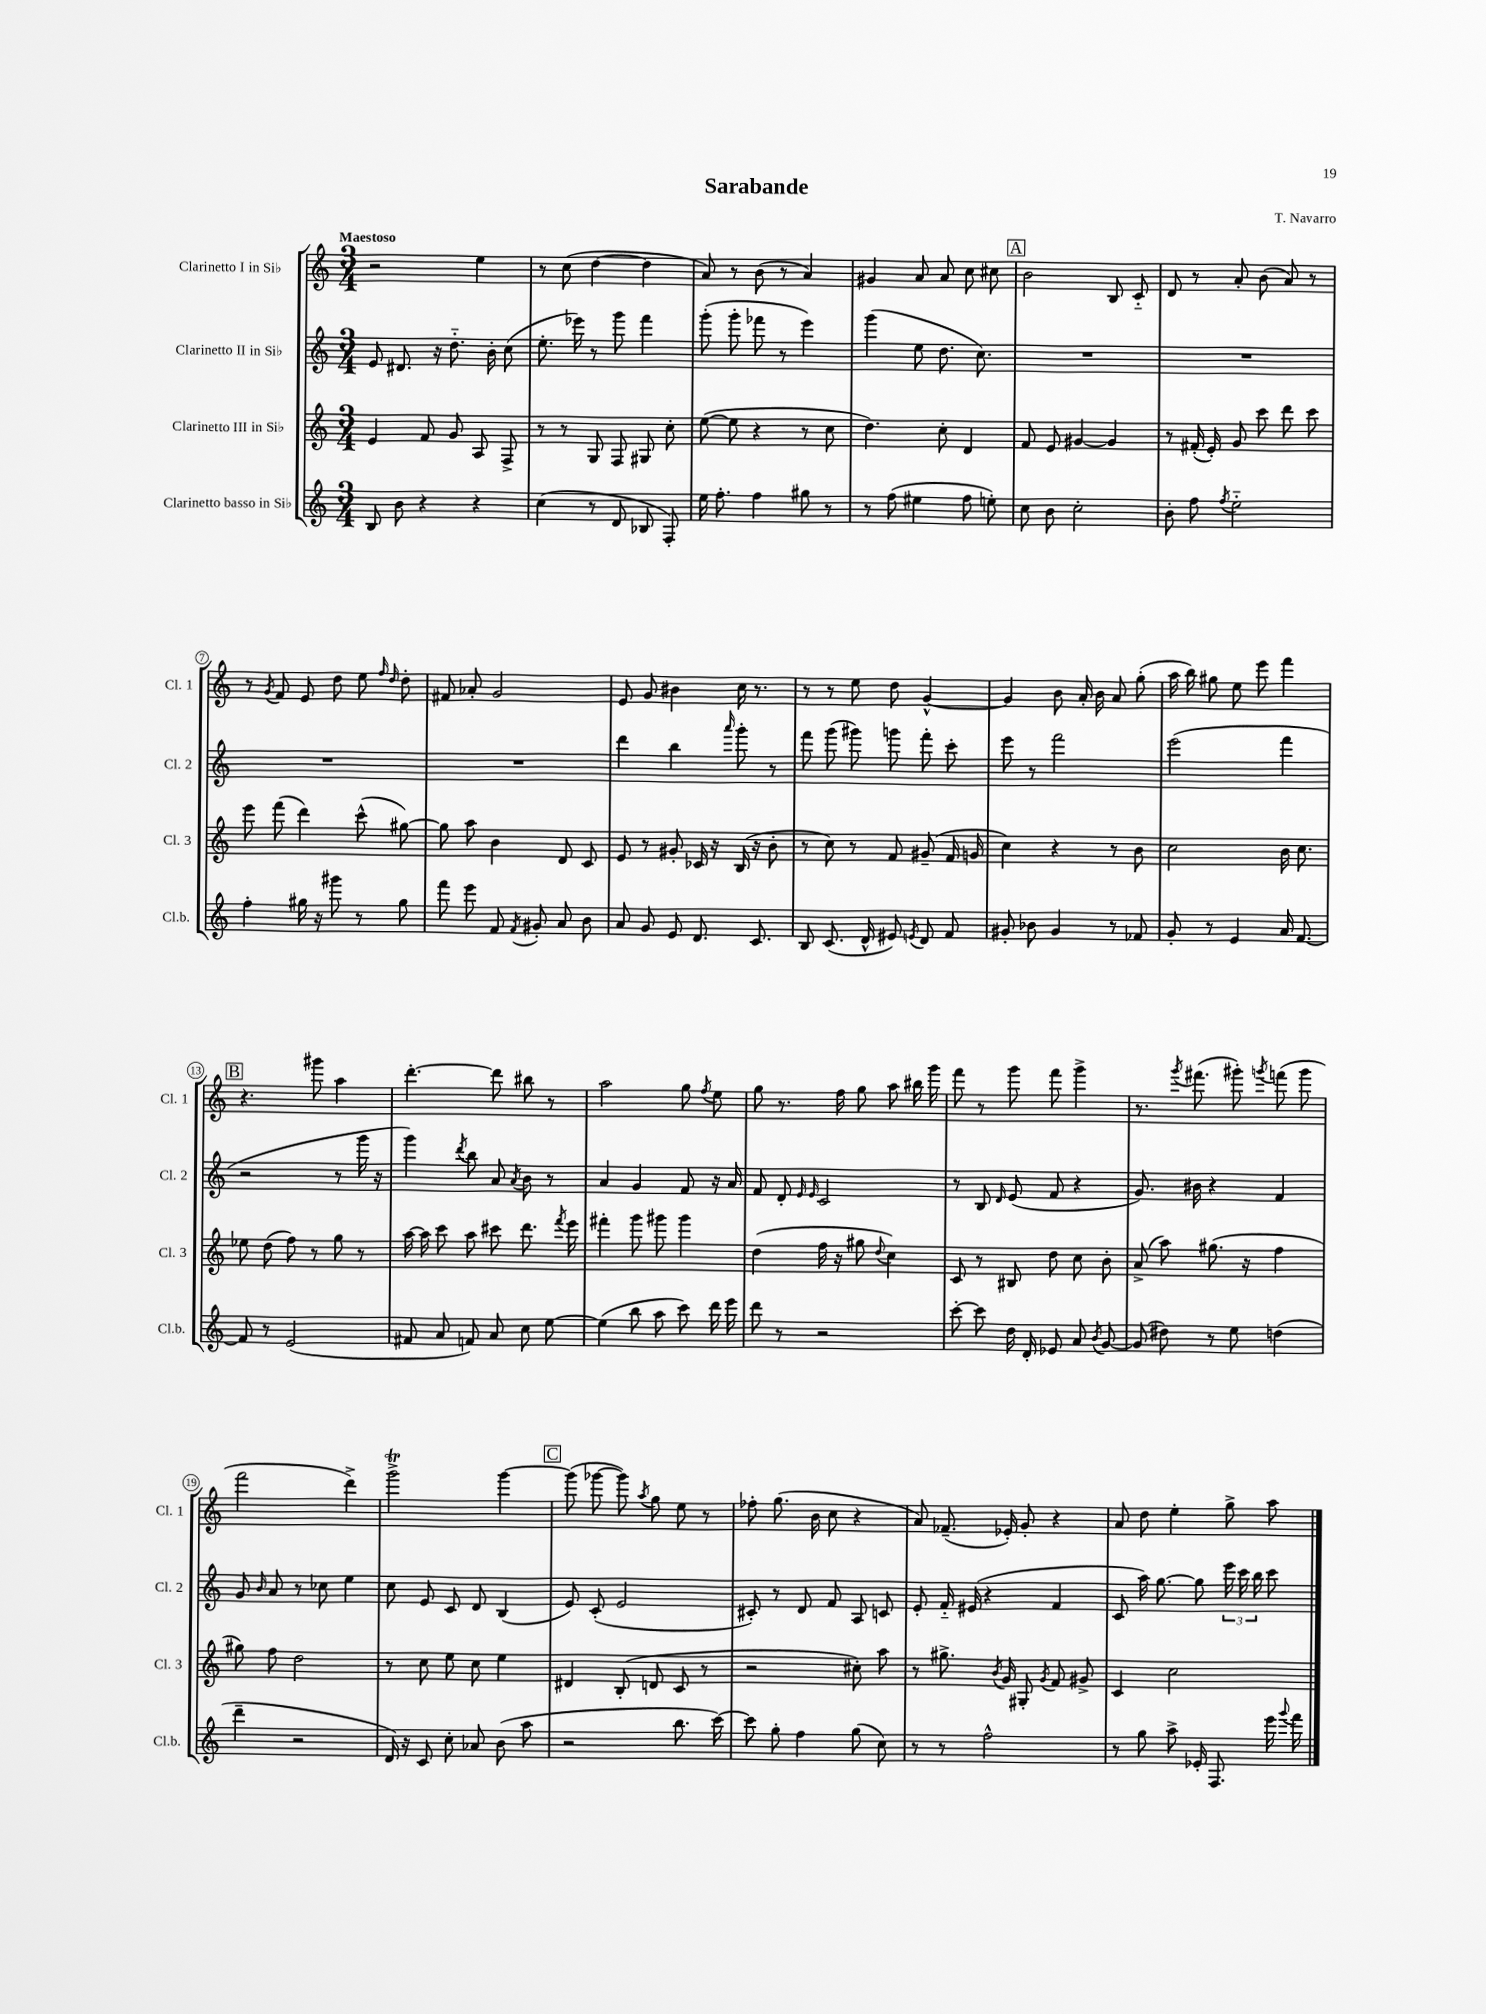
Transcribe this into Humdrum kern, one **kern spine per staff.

**kern	**kern	**kern	**kern
*staff4	*staff3	*staff2	*staff1
*clefG2	*clefG2	*clefG2	*clefG2
*k[]	*k[]	*k[]	*k[]
*M3/4	*M3/4	*M3/4	*M3/4
8B/	4e/	8e/	2r
8b\	.	8.d#/	.
4r	8f/	.	.
.	.	16r	.
.	8g/	8.dd'~\	.
4r	8A/	.	4ee\
.	.	16b'\	.
.	8F^/	(8cc\	.
=	=	=	=
(4cc\	8r	8.ee'\	8r
.	8r	.	(8cc\
.	.	16eee-\)	.
8r	8G/	8r	[4dd\
8d/	8F/	8ggg\	.
8B-/	8G#/	4fff\	4dd\]
8F'/)	8cc'\	.	.
=	=	=	=
16ee\	([8ee\	(8ggg'\	8a/)
8.ff'\	.	.	.
.	8ee\]	8ggg'\	8r
4ff\	4r	8fff-\	(8b\
.	.	8r	8r
8gg#\	8r	4eee\)	4a/)
8r	8cc\	.	.
=	=	=	=
8r	4.dd\)	(4ggg\	4g#/
(8ff\	.	.	.
4ee#\	.	8ee\	8a/
.	8cc'\	8.dd\	8a/
8ff\	4d/	.	8cc\
.	.	8.cc\)	.
8ee'\)	.	.	8cc#\
=	=	=	=
8cc\	8f/	2.r	2b\
8b\	8e/	.	.
2cc'\	[4g#/	.	.
.	4g#/]	.	8B/
.	.	.	8c'~/
=	=	=	=
8b'\	8r	2.r	8d/
8ff\	(16f#'/	.	8r
.	16e'/)	.	.
8qff/	.	.	.
2ee'~\	8g/	.	8a'/
.	8ccc\	.	(8b\
.	8ddd\	.	8a/)
.	8ccc\	.	8r
=	=	=	=
4ff'\	8eee\	2.r	8r
.	.	.	8qg/
.	(8fff\	.	8f/
16gg#\	4ddd\)	.	8e/
16r	.	.	.
8ggg#\	.	.	8dd\
8r	(8ccc^^\	.	8ee\
.	.	.	16qqff/
.	.	.	16qqdd/
8gg#\	[8gg#\)	.	8dd'\
=	=	=	=
8fff\	8gg#\]	2.r	8f#/
8eee\	8aa\	.	8a-'/
8f/	4b\	.	2g/
8qf/	.	.	.
8g#'/	.	.	.
8a/	8d/	.	.
8b\	8c/	.	.
=	=	=	=
8a/	8e/	4ddd\	8e/
8g/	8r	.	8g/
8e/	8g#'/	4bb\	4b#\
8.d/	16c-/	.	.
.	16r	.	.
.	.	16qqaaa/	.
.	(16B/	8ggg'\	16cc\
8.c/	16r	.	8.r
.	8b'\	8r	.
=	=	=	=
8B/	8r	8fff\	8r
(8.c/	8cc\)	(8ggg\	8r
.	8r	8ggg#\)	8ee\
16d^^/	.	.	.
8e#/)	8f/	8ggg\	8dd\
8qe/	.	.	.
8d/	(8g#~/	8fff'\	[4g^^/
8f/	16f/	8ccc'\	.
.	16g/	.	.
=	=	=	=
8g#'/	4cc\)	8eee\	4g/]
8b-\	.	8r	.
4g#/	4r	2fff\	8b\
.	.	.	16a'/
.	.	.	16b\
8r	8r	.	8a/
8f-/	8b\	.	(8gg'\
=	=	=	=
8g'/	2cc\	(2eee\	16aa\
.	.	.	16bb\)
8r	.	.	8gg#\
4e/	.	.	8ee\
.	.	.	8eee\
16a/	16b\	4fff\	4fff\
[8.f/	8.cc\	.	.
=	=	=	=
8f/]	8ee-\	2r	4.r
8r	(8dd\	.	.
(2e/	8ff\)	.	.
.	8r	.	8ggg#\
.	8gg\	8r	4aa\
.	8r	16ggg\	.
.	.	16r	.
=	=	=	=
8f#/	[16aa\	4ggg\)	[4.ddd'\
.	16aa\]	.	.
8a/	8ccc\	.	.
.	.	8qddd/	.
8f/)	8aa\	8bb\	.
8a/	8ccc#\	8a/	8ddd\]
.	.	8qa/	.
8cc\	8.ddd\	8b\	8bb#\
[8ee\	.	8r	8r
.	8qfff/	.	.
.	16eee\	.	.
=	=	=	=
(4ee\]	4fff#'\	4a/	2aa\
8bb\	8ggg\	4g/	.
8aa\	8ggg#\	.	.
8ccc\)	4ggg#\	8f/	8gg\
.	.	.	8qff/
16ddd\	.	16r	8ee\
16eee\	.	16a/	.
=	=	=	=
8ddd\	(4dd\	8f/	8gg\
8r	.	8d'/	8.r
.	.	16qqe/	.
.	.	16qqe/	.
2r	16ff\	2c/	.
.	16r	.	16ff\
.	8gg#\	.	8gg\
.	8qqdd/	.	.
.	4cc\)	.	8aa\
.	.	.	16bb#\
.	.	.	16ggg\
=	=	=	=
[8ccc'\	8c/	8r	8fff\
8ccc\]	8r	8B/	8r
.	.	16qqd/	.
16dd\	8B#/	(8e/	8ggg\
16d'/	.	.	.
8e-/	8dd\	8f/	8fff\
8a/	8cc\	4r	4ggg^\
8qb/	.	.	.
[8g/	8b'\	.	.
=	=	=	=
(8g/]	(8a^/	8.g/)	8.r
8dd#\)	8aa\)	.	.
.	.	.	8qggg/
.	.	16b#\	(8.fff#\
8r	(8.gg#\	4r	.
8ee\	.	.	8ggg#'\)
.	16r	.	.
.	.	.	8qggg/
(4dd\	4ff\	4f/	(8fff\
.	.	.	8ggg\
=	=	=	=
4ddd~\	8gg#\)	8g/	2fff\
.	.	16qqb/	.
.	8ff\	8a/	.
2r	2dd\	8r	.
.	.	8cc-\	.
.	.	4ee\	4ddd^\)
=	=	=	=
16d/)	8r	8cc\	2ggg^\
16r	.	.	.
8c/	8cc\	8e/	.
8cc'\	8ee\	8c/	.
8a-/	8cc\	8d/	.
(8b\	4ee\	(4B/	[4ggg\
8aa\	.	.	.
=	=	=	=
2r	4d#/	8e/)	(8ggg\]
.	.	(8c'/	[8ggg-\
.	(8B'/	2e/	8ggg-\])
.	.	.	8qaa/
.	8d/	.	8gg\
8.bb\	8c/	.	8ee\
.	8r	.	8r
[16ccc\)	.	.	.
=	=	=	=
8ccc\]	2r	8c#'/)	8ff-'\
8gg'\	.	8r	(8.gg\
4ff\	.	8d/	.
.	.	.	16b\
.	.	8f/	8cc\
(8gg\	8cc#'\)	8A/	4r
8cc\)	8aa\	8c/	.
=	=	=	=
8r	8r	8e'/	8a/)
8r	8.gg#^\	16f'~/	(8.f-~/
.	.	(16e#/	.
2ff^^\	.	4r	.
.	8qb/	.	.
.	16g/	.	16e-'/)
.	8G#'/	.	8g'/
.	8qg/	.	.
.	8f/	4f/	4r
.	8g#^/	.	.
=	=	=	=
8r	4c/	8c/	8a/
8gg\	.	16aa\)	8dd\
.	.	[8.gg\	.
8aa^\	2cc\	.	4ee'\
16e-'/	.	8gg\]	.
8.F/	.	.	.
.	.	24eee\	8gg^\
.	.	24ccc\	.
.	.	24bb\	.
16eee\	.	8ccc\	8aa\
8qqggg/	.	.	.
16fff\	.	.	.
==	==	==	==
*-	*-	*-	*-
